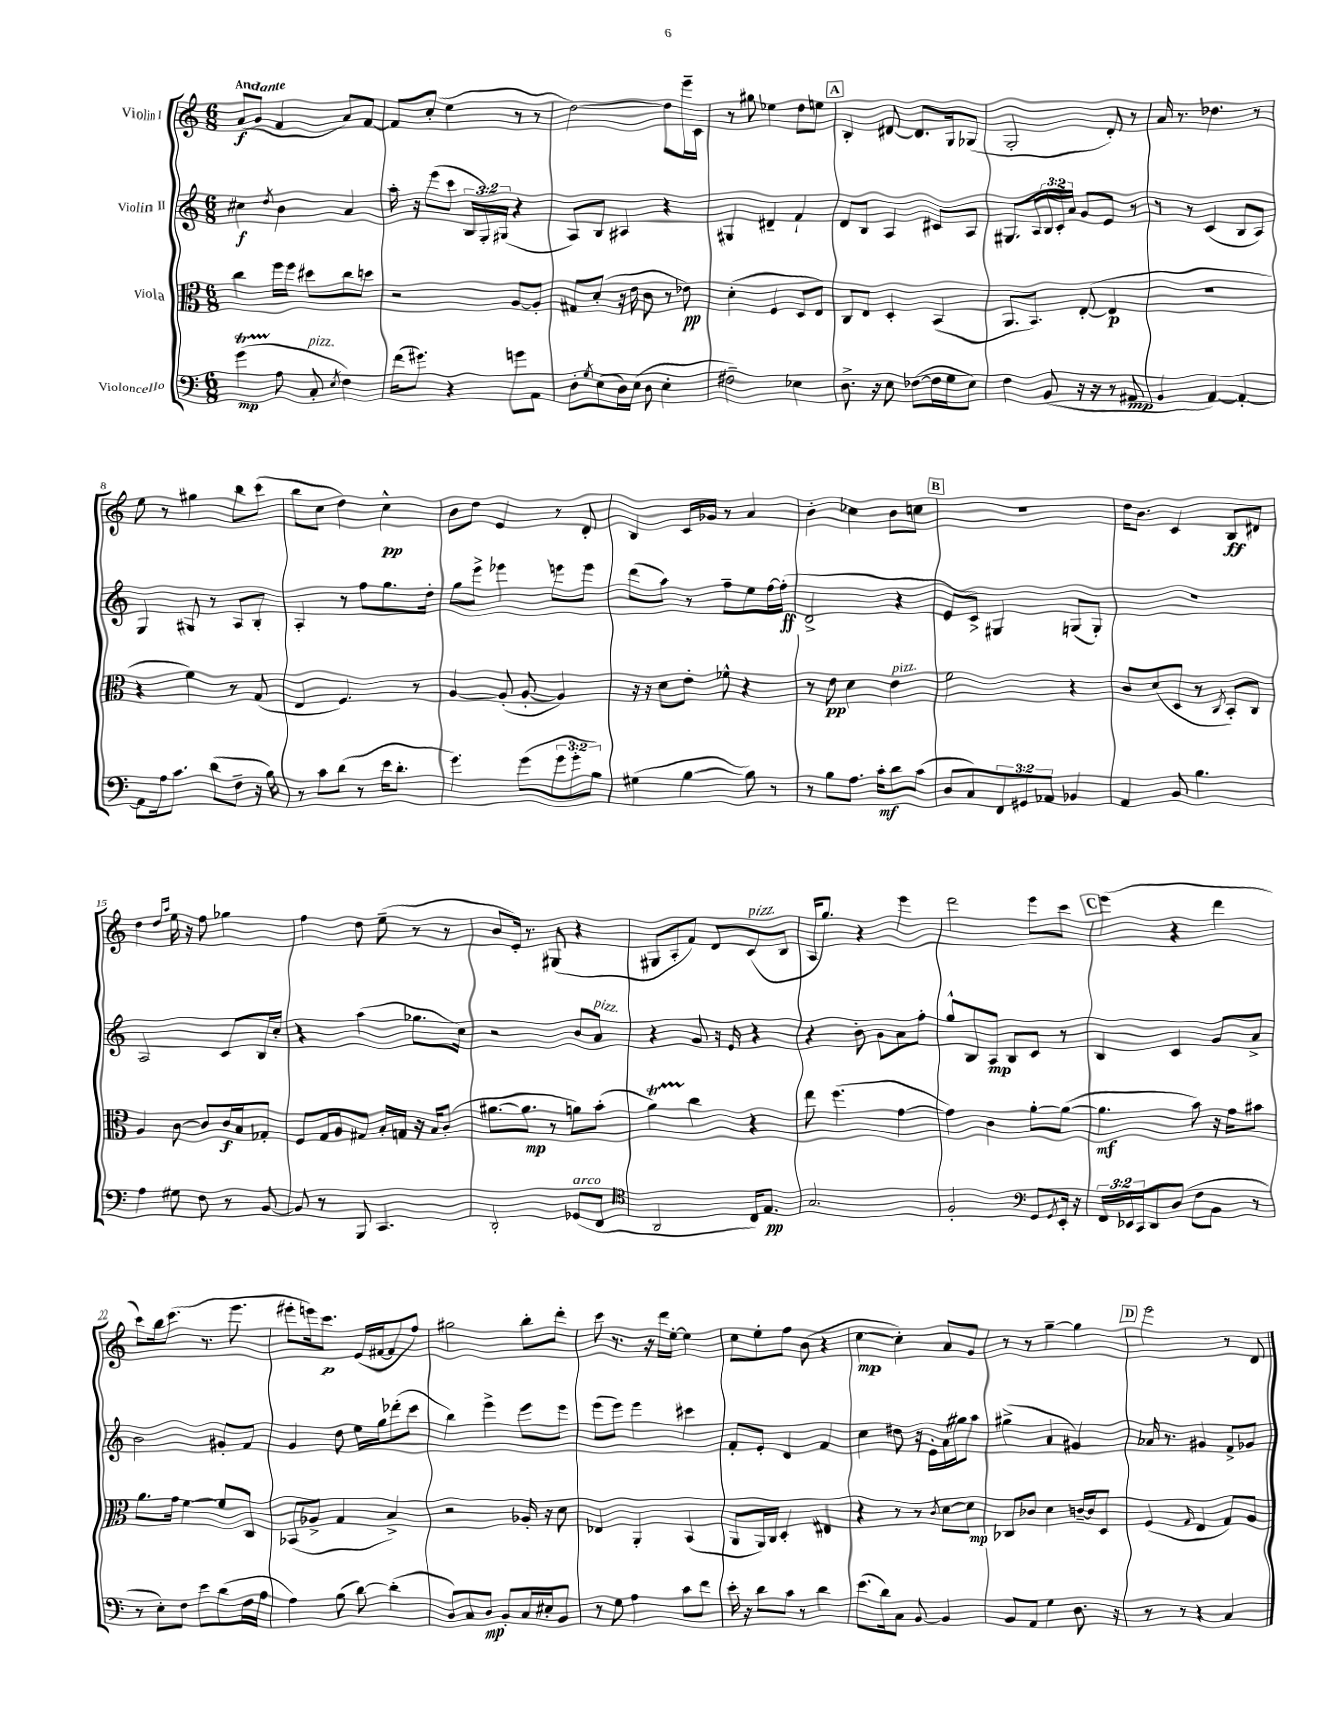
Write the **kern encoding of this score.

**kern	**dynam	**kern	**dynam	**kern	**dynam	**kern	**dynam
*part4	*part4	*part3	*part3	*part2	*part2	*part1	*part1
*staff4	*staff4	*staff3	*staff3	*staff2	*staff2	*staff1	*staff1
*I"Violoncello	*	*I"Viola	*	*I"Violin II	*	*I"Violin I	*
*clefF4	*	*clefC3	*	*clefG2	*	*clefG2	*
*k[]	*	*k[]	*	*k[]	*	*k[]	*
*M6/8	*	*M6/8	*	*M6/8	*	*M6/8	*
=1	=1	=1	=1	=1	=1	=1	=1
!	!	!	!	!	!	!LO:TX:a:B:t=Andante	!
(4gT\	mp	4cc\	.	4cc#X\	f	(8a/L	f
.	.	.	.	.	.	8g/J	.
.	.	.	.	8qdd/	.	.	.
8A\	.	16ff\LL	.	4b\	.	4f/	.
.	.	16ff\JJ	.	.	.	.	.
!LO:TX:a:i:t=pizz.	!	!	!	!	!	!	!
8C'/	.	8dd#X\L	.	.	.	.	.
8qE/	.	.	.	.	.	.	.
4F\)	.	8cc\	.	4a/	.	8a/L)	.
.	.	8ddn\J	.	.	.	[8f/J	.
=2	=2	=2	=2	=2	=2	=2	=2
(16f\KL	.	2r	.	16aa'\	.	8f/L]	.
8.g#X\J)	.	.	.	16r	.	.	.
.	.	.	.	(8eee\L	.	(8cc'/J	.
4r	.	.	.	8ccc\J	.	4ee\	.
.	.	.	.	24B/LL	.	.	.
.	.	.	.	24G'/)	.	.	.
.	.	.	.	(24G#X/JJ	.	.	.
8gn\L	.	[8A/L	.	4r	.	8r	.
8AA\J	.	8A'/J]	.	.	.	8r	.
=3	=3	=3	=3	=3	=3	=3	=3
8D'\L	.	8G#X/L	.	8A/L)	.	[2dd\)	.
8qG/	.	.	.	.	.	.	.
(8E\	.	(8d'/J	.	8B/J	.	.	.
16D\L)	.	16r	.	4A#X/	.	.	.
(16E\JJ	.	16e\	.	.	.	.	.
8D\	.	8c\	.	.	.	.	.
4E'\	.	8r	.	4r	.	8dd\L]	.
.	.	8e-X\)	pp	.	.	16eee~\L	.
.	.	.	.	.	.	16c\JJ	.
=4	=4	=4	=4	=4	=4	=4	=4
2F#X~\)	.	(4d'\	.	4G#X/	.	8r	.
.	.	.	.	.	.	8gg#X\	.
.	.	4F/	.	4d#X~/	.	4ee-X\	.
4E-X\	.	8D/L	.	4f`/	.	8dd\L	.
.	.	8E/J)	.	.	.	8een\J	.
!!LO:REH:place=s1:t=A
=5	=5	=5	=5	=5	=5	=5	=5
8.D^\	.	8C/L	.	8d/L	.	4B'/	.
.	.	8E/J	.	8B/J	.	.	.
16r	.	.	.	.	.	.	.
8E\	.	4D'/	.	4A/	.	[8d#X/	.
([8F-X\L	.	.	.	.	.	8.d#/L]	.
16F-\L]	.	(4BB/	.	8c#X/L	.	.	.
16G\J	.	.	.	.	.	16G/k	.
8E\J)	.	.	.	8A/J	.	(8G-X/J	.
=6	=6	=6	=6	=6	=6	=6	=6
4F\	.	8.AA/L	.	8.G#X/L	.	2G'/	.
.	.	8.BB/J)	.	16A/L	.	.	.
(8BB/	.	.	.	24B/	.	.	.
.	.	.	.	24c'/	.	.	.
.	.	.	.	24a/JJ	.	.	.
16r	.	([8E'/	.	8g/L	.	.	.
16r	.	.	.	.	.	.	.
8r	.	4E/]	p	8e/J	.	8d'/)	.
8AA#X/	mp	.	.	8r	.	8r	.
=7	=7	=7	=7	=7	=7	=7	=7
4BB/	.	2.r	.	8r	.	16a/	.
.	.	.	.	.	.	8.r	.
.	.	.	.	8r	.	.	.
[4AA/)	.	.	.	(4c/	.	4.dd-X\	.
4AA'/_	.	.	.	8B/L	.	.	.
.	.	.	.	8A/J)	.	8r	.
!!LO:LB:g=z
=8	=8	=8	=8	=8	=8	=8	=8
8AA\L]	.	4r	.	4G/	.	8ee\	.
16A\k	.	.	.	.	.	8r	.
8.c\J	.	.	.	.	.	.	.
.	.	4f\)	.	8G#X/	.	4gg#X\	.
(8d\L	.	.	.	8r	.	.	.
8F~\J	.	8r	.	8A/L	.	8bb\L	.
16r	.	(8G/	.	8B'/J	.	(8ccc\J	.
16B\)	.	.	.	.	.	.	.
=9	=9	=9	=9	=9	=9	=9	=9
8r	.	4E/	.	4A'/	.	8bb\L	.
8c\L	.	.	.	.	.	8cc\J	.
(8d\J	.	4.F/)	.	8r	.	4dd\)	.
8r	.	.	.	8ff\L	.	.	.
16e\KL	.	.	.	8.gg\	.	4cc^^\	pp
8.d'\J	.	.	.	.	.	.	.
.	.	8r	.	.	.	.	.
.	.	.	.	16dd'\Jk	.	.	.
=10	=10	=10	=10	=10	=10	=10	=10
4.g\)	.	[4A/	.	8gg\L	.	8b\L	.
.	.	.	.	8eee^\J	.	8dd\J	.
.	.	(8A'/]	.	4eee-X\	.	4e/	.
(8g\L	.	[8A'/	.	.	.	.	.
12g\	.	4A/])	.	8eeen\L	.	8r	.
12g'\	.	.	.	.	.	.	.
.	.	.	.	8eee\J	.	8d'/	.
12B\J)	.	.	.	.	.	.	.
=11	=11	=11	=11	=11	=11	=11	=11
(4G#X\	.	16r	.	(8ddd\L	.	4B/	.
.	.	16r	.	.	.	.	.
.	.	8d\L	.	8aa\J)	.	.	.
[4B\	.	8e'\J	.	8r	.	16c/LL	.
.	.	.	.	.	.	16g-X/JJ	.
.	.	8f-X^^\	.	8ff~\L	.	8r	.
8B\])	.	4r	.	8ee\	.	4a/	.
8r	.	.	.	[16ff\L	.	.	.
.	.	.	.	(16ff'\JJ]	ff	.	.
=12	=12	=12	=12	=12	=12	=12	=12
8r	.	8r	.	2d^/	.	4b'\	.
8B\L	.	8e\	pp	.	.	.	.
8.A\J	.	4d\	.	.	.	4cc-X\	.
16c'\KL	mf	.	.	.	.	.	.
!	!	!LO:TX:a:i:t=pizz.	!	!	!	!	!
8d\	.	4e\	.	4r	.	8b\L	.
(8c\J	.	.	.	.	.	8ccn\J	.
!!LO:REH:place=s1:t=B
=13	=13	=13	=13	=13	=13	=13	=13
8D/L	.	2f\	.	8e/L	.	2.r	.
8C/)	.	.	.	8c^/J)	.	.	.
12FF/	.	.	.	4G#X/	.	.	.
12GG#X/	.	.	.	.	.	.	.
12AA-X/J	.	.	.	.	.	.	.
4BB-X/	.	4r	.	(8Gn/L	.	.	.
.	.	.	.	8G'/J)	.	.	.
=14	=14	=14	=14	=14	=14	=14	=14
4AA/	.	8c/L	.	2.r	.	16dd\KL	.
.	.	.	.	.	.	8.b\J	.
.	.	(8d/	.	.	.	.	.
8BB/	.	8D/J	.	.	.	4c/	.
4.B\	.	8r	.	.	.	.	.
.	.	8qC/	.	.	.	.	.
.	.	8BB'/L)	.	.	.	8B/L	ff
.	.	8C/J	.	.	.	8d#X/J	.
!!LO:LB:g=z
=15	=15	=15	=15	=15	=15	=15	=15
4A\	.	4A/	.	2A/	.	4dd\	.
.	.	.	.	.	.	16qqdd/LL	.
.	.	.	.	.	.	16qqaa/JJ	.
8G#X\	.	[8c\	.	.	.	16ee\	.
.	.	.	.	.	.	16r	.
8F\	.	8c/L]	.	.	.	8ff\	.
8r	.	16c/L	f	8c/L	.	4gg-X\	.
.	.	16B/J	.	.	.	.	.
[8BB/	.	8G-X'/J	.	16B/L	.	.	.
.	.	.	.	16cc'/JJ	.	.	.
=16	=16	=16	=16	=16	=16	=16	=16
8BB/]	.	8F/L	.	4r	.	4ff\	.
8r	.	16G/L	.	.	.	.	.
.	.	16A/J	.	.	.	.	.
8BBB/	.	8G#X/J	.	(4aa\	.	8dd\	.
4.CC/	.	16B'/LL	.	.	.	(8ee~\	.
.	.	16Gn/JJ	.	.	.	.	.
.	.	16r	.	8.gg-X\L	.	8r	.
.	.	16B/KL	.	.	.	.	.
.	.	(8c'/J	.	.	.	8r	.
.	.	.	.	16cc\Jk)	.	.	.
=17	=17	=17	=17	=17	=17	=17	=17
2DD'/	.	[8.a#X\L	.	2r	.	8b/L	.
.	.	.	.	.	.	16e'/Jk)	.
.	.	8.a#\J]	mp	.	.	8.r	.
.	.	8r	.	.	.	(8G#X/	.
!LO:TX:a:i:t=arco	!	!	!	!	!	!	!
(8GG-X/L	.	8an\L)	.	8b/L	.	4r	.
!	!	!	!	!LO:TX:a:i:t=pizz.	!	!	!
8FF/J	.	(8b'\J	.	8a/J	.	.	.
=18	=18	=18	=18	=18	=18	=18	=18
*clefC4	*	*	*	*	*	*	*
2AA/	.	4aT\)	.	4r	.	8G#X/L	.
.	.	.	.	.	.	8A'/	.
.	.	4cc\	.	8g/	.	8f/J)	.
.	.	.	.	16r	.	8d/L	.
.	.	.	.	16e/	.	.	.
!	!	!	!	!	!	!LO:TX:a:i:t=pizz.	!
16C/KL)	.	4r	.	4r	.	(8c/	.
8.E/J	pp	.	.	.	.	.	.
.	.	.	.	.	.	8B/J	.
=19	=19	=19	=19	=19	=19	=19	=19
2.G/	.	8ee\	.	4r	.	16A/KL	.
.	.	.	.	.	.	8.gg/J)	.
.	.	(4.ff\	.	.	.	.	.
.	.	.	.	8b'\	.	4r	.
.	.	.	.	8g\L	.	.	.
.	.	[4g\	.	8a\	.	4eee\	.
.	.	.	.	8ff'\J	.	.	.
=20	=20	=20	=20	=20	=20	=20	=20
2F'/	.	4g\])	.	8gg^^/L	.	2ddd\	.
.	.	.	.	8B/	.	.	.
.	.	4c\	.	8A/J	mp	.	.
.	.	.	.	8B/L	.	.	.
*clefF4	*	*	*	*	*	*	*
8GG/L	.	[8a'\L	.	8c/J	.	8eee\L	.
8qGG/	.	.	.	.	.	.	.
16EE'/Jk	.	(8a\J_	.	8r	.	8ccc\J	.
16r	.	.	.	.	.	.	.
!!LO:REH:place=s1:t=C
=21	=21	=21	=21	=21	=21	=21	=21
24FF/LL	.	4.a\]	mf	4B/	.	(4eee\	.
24EE-X/	.	.	.	.	.	.	.
24CC/J	.	.	.	.	.	.	.
8DD/	.	.	.	.	.	.	.
(8D/J	.	.	.	4c/	.	4r	.
8F\L	.	8b\)	.	.	.	.	.
8BB\J	.	16r	.	8g/L	.	4ddd\	.
.	.	16g\KL	.	.	.	.	.
8r	.	8b#X\J	.	8a^/J	.	.	.
!!LO:LB:g=z
=22	=22	=22	=22	=22	=22	=22	=22
8r	.	8.a\L	.	2b\	.	8ccc\L)	.
8E'\L)	.	.	.	.	.	16bb\k	.
.	.	16g\Jk	.	.	.	(8.ccc\J	.
8F\J	.	[4f\	.	.	.	.	.
8e\L	.	.	.	.	.	8.r	.
(8d\	.	8f/L]	.	8g#X'/L	.	.	.
.	.	.	.	.	.	8.eee\	.
16F\L	.	8C/J	.	8f/J	.	.	.
16A\JJ	.	.	.	.	.	.	.
=23	=23	=23	=23	=23	=23	=23	=23
4A\)	.	(8BB-X/L	.	4g/	.	8eee#X'\L	.
.	.	8A-X^/J	.	.	.	16eeen\k)	.
.	.	.	.	.	.	8.ccc\J	p
(8B\	.	4G/	.	8dd\	.	.	.
[8d\)	.	.	.	16ee\LL	.	(16e/LL	.
.	.	.	.	16gg\J	.	[16f#X/J	.
(4d'\]	.	4B^/)	.	(8ddd-X'\	.	8f#/]	.
.	.	.	.	8ccc\J	.	8ff/J)	.
=24	=24	=24	=24	=24	=24	=24	=24
8D/L)	.	2r	.	4bb\)	.	2gg#X\	.
8C/	.	.	.	.	.	.	.
8D/J	mp	.	.	4eee^\	.	.	.
8BB'/L	.	.	.	.	.	.	.
16C/L	.	16A-X'/	.	8eee\L	.	8bb'\L	.
16E#X'/J	.	16r	.	.	.	.	.
8BB/J	.	8d\	.	8eee\J	.	8ddd'\J	.
=25	=25	=25	=25	=25	=25	=25	=25
8r	.	4E-X/	.	(8eee\L	.	8ccc\	.
8G\	.	.	.	8eee\J)	.	8.r	.
4A\	.	4AA'/	.	4eee\	.	.	.
.	.	.	.	.	.	16r	.
.	.	.	.	.	.	16ddd\LL	.
.	.	.	.	.	.	[16ee'\JJ	.
8c\L	.	(4BB/	.	4ccc#X\	.	4ee\]	.
8f\J	.	.	.	.	.	.	.
=26	=26	=26	=26	=26	=26	=26	=26
16e'\	.	8AA/L	.	8f'/L	.	8cc\L	.
16r	.	.	.	.	.	.	.
8d\L	.	16AA/L)	.	8e'/J	.	8ee'\	.
.	.	16C/JJ	.	.	.	.	.
8c\J	.	4D'/	.	4d/	.	8ff\J	.
8r	.	.	.	.	.	(8b\	.
4d\	.	4E#X/	.	4f/	.	4r	.
=27	=27	=27	=27	=27	=27	=27	=27
(8.e\L	.	4r	.	4cc\	.	[4cc\	mp
16d\k)	.	.	.	.	.	.	.
8C\J	.	8r	.	8dd#X\	.	4cc'\])	.
[8BB/	.	8r	.	16r	.	.	.
.	.	.	.	16e'\LL	.	.	.
.	.	8qc/	.	.	.	.	.
4BB/]	.	[8d\L	.	16a\	.	8a/L	.
.	.	.	.	16gg#X\J	.	.	.
.	.	8d\J]	mp	8aa\J	.	8g/J	.
=28	=28	=28	=28	=28	=28	=28	=28
8BB/L	.	8C-X/L	.	(4gg#X^\	.	8r	.
8AA/J	.	8c-X/J	.	.	.	8r	.
4G\	.	4d\	.	4a/	.	[4gg~\	.
8.D\	.	[16cn~/LL	.	4g#X/)	.	4gg\]	.
.	.	16c/J]	.	.	.	.	.
.	.	8D/J	.	.	.	.	.
16r	.	.	.	.	.	.	.
!!LO:REH:place=s1:t=D
=29	=29	=29	=29	=29	=29	=29	=29
8r	.	(4F/	.	16a-X/	.	2eee\	.
.	.	.	.	8.r	.	.	.
8r	.	.	.	.	.	.	.
.	.	16qqG/	.	.	.	.	.
4r	.	4E/	.	4g#X/	.	.	.
4C/	.	8G/L)	.	8f^/L	.	8r	.
.	.	8A/J	.	8g-X/J	.	8d/	.
==	==	==	==	==	==	==	==
*-	*-	*-	*-	*-	*-	*-	*-
